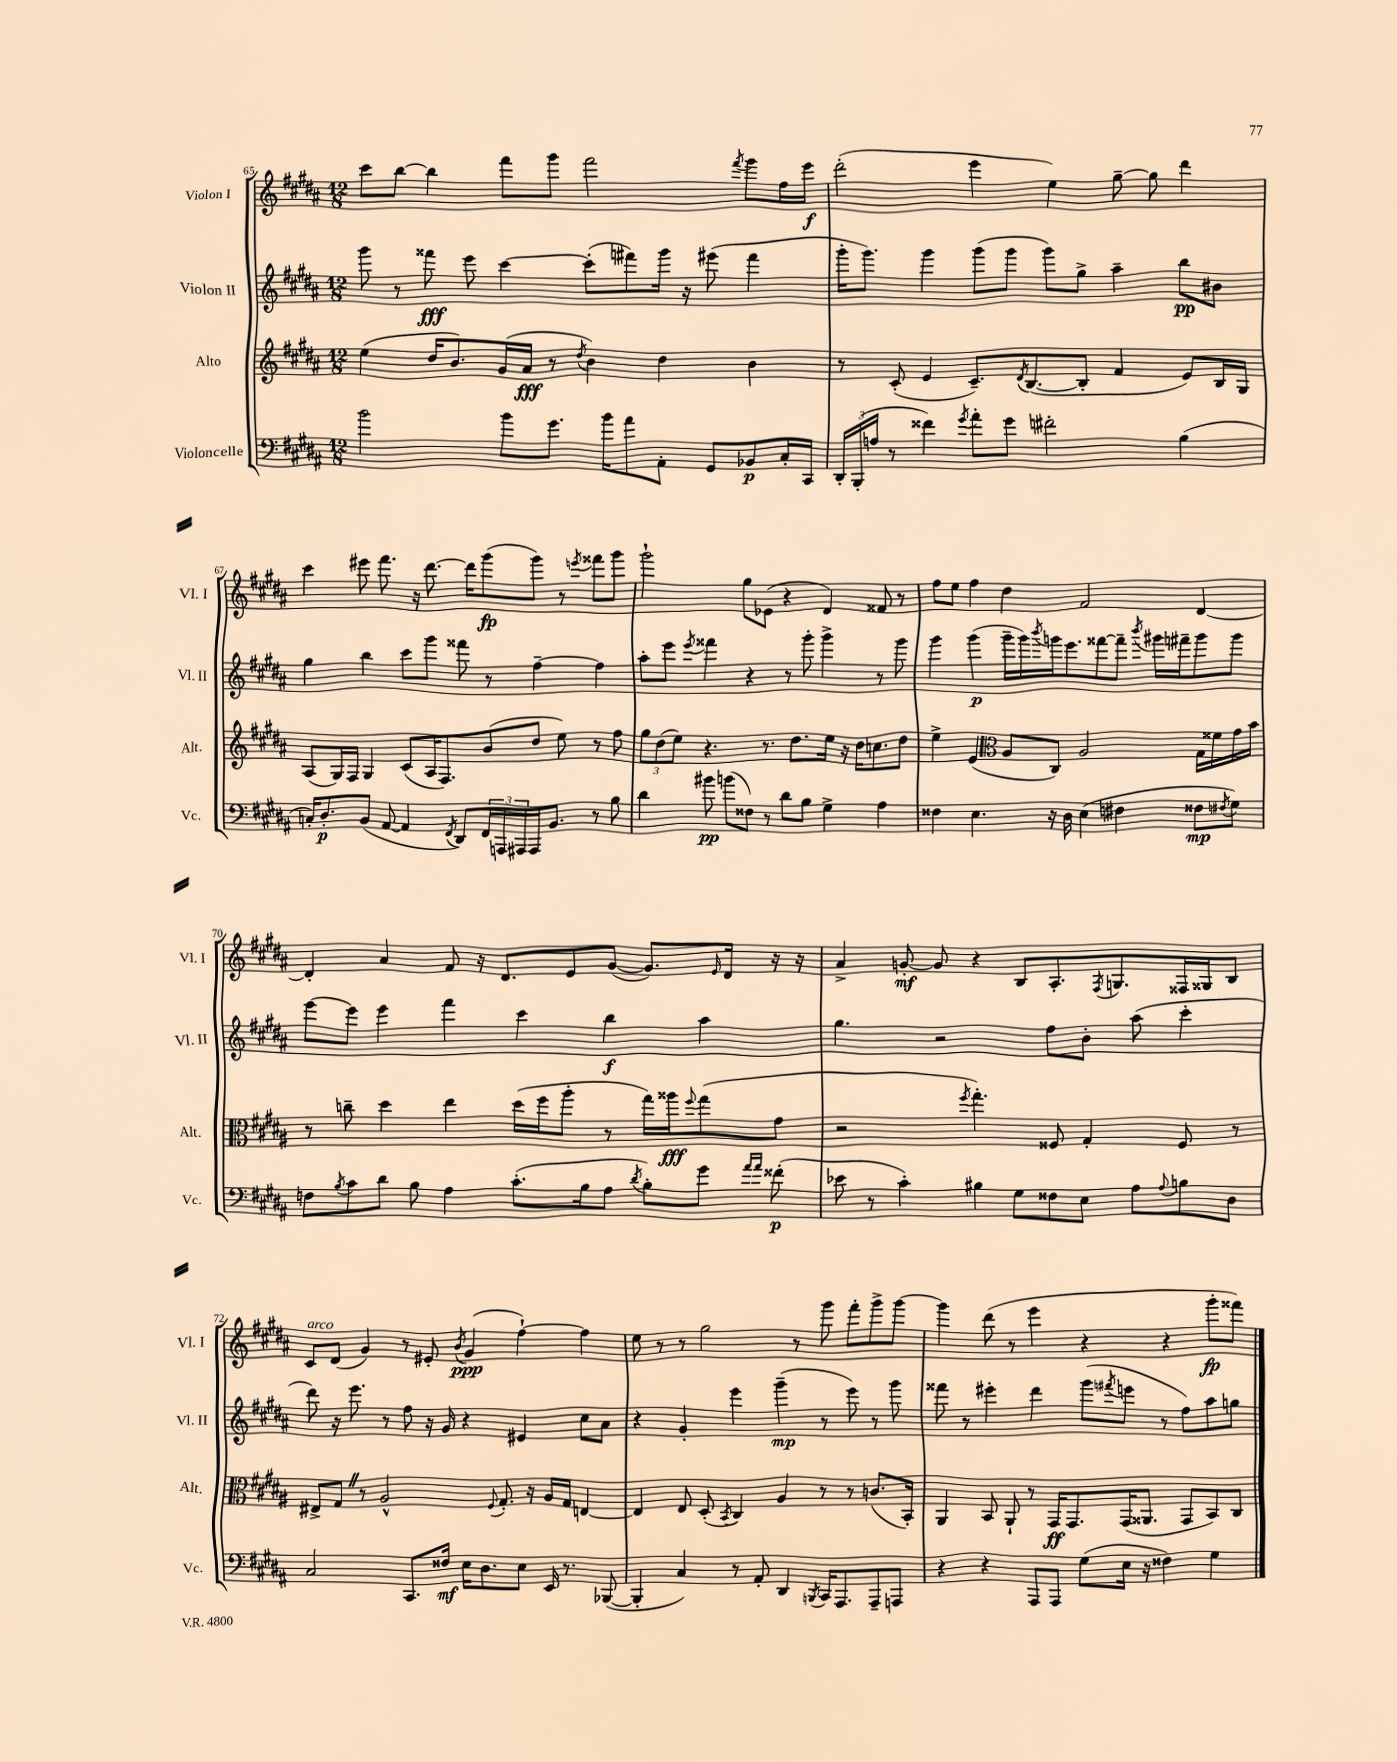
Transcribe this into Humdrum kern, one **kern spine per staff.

**kern	**kern	**kern	**kern
*staff4	*staff3	*staff2	*staff1
*clefF4	*clefG2	*clefG2	*clefG2
*k[f#c#g#d#a#]	*k[f#c#g#d#a#]	*k[f#c#g#d#a#]	*k[f#c#g#d#a#]
*M12/8	*M12/8	*M12/8	*M12/8
2b\	(4ee\	8ggg#\	8ccc#\L
.	.	8r	[8bb\J
.	16dd#/LK	8fff##\	4bb\]
.	8.b/)	.	.
.	.	8eee\	.
8b\L	(16g#/L	[4ccc#\	8fff#\L
.	16a#/JJ	.	.
8.g#\J	8r	.	8ggg#\J
.	8qdd#/	.	.
.	4b\)	(8ccc#'\]L	2fff#\
16b\LK	.	.	.
8a#\	.	8fff#\)	.
8AA#'\J	4dd#\	16ggg#\Jk	.
.	.	16r	.
8GG#/L	.	(8eee#\	.
.	.	.	8qfff#/
8BB-/	4b\	4fff#\	8ggg#\L
16C#'/L	.	.	16ff#\L
16CC#/JJ	.	.	16eee\JJ
=	=	=	=
24DD#'/LL	8r	16ggg#'\LK	(2ddd#'\
(24BBB'/	.	.	.
.	.	8.ggg#\J)	.
24A/JJ	.	.	.
8r	(8c#'/	.	.
4f##\)	4e/	4ggg#\	.
8qg#/	.	.	.
8a#'\L	8.c#~/L)	(8ggg#\L	4eee\
8g#\J	.	8ggg#\J	.
.	8qd#/	.	.
.	([8.B/	.	.
2f#'\	.	8ggg#\L)	4ee\)
.	8B'/]J	8gg#^\J	.
.	4f#/	4aa#~\	[8gg#~\
.	.	.	8gg#\]
(4B\	8e/L)	8bb\L	4ddd#\
.	16B/L	8b#\J	.
.	16G#/JJ	.	.
=	=	=	=
16C'/LK)	(8A#/L	4gg#\	4ccc#\
8.D#'/	.	.	.
.	16G#/L)	.	.
.	16F#/JJ	.	.
(8BB/J	4G#/	4bb\	8eee#\
[8AA#/	.	.	8.fff#\
4AA#/]	(8c#/L	8ccc#\L	.
.	.	.	16r
.	16A#/K	8ggg#\J	[8.ddd#\
.	8.F#/)	.	.
8qFF#/	.	.	.
8DD#/L)	.	8fff##\	.
.	.	.	16ddd#\]LK
24FF#/L	(8b/	8r	(8ggg#\
24AAA/	.	.	.
24AAA#/	.	.	.
16AAA#/J	8dd#/J	[4ff#~\	8ggg#\J)
8.BB/J	.	.	.
.	8ee\)	.	8r
.	.	.	8qeee/
8r	8r	4ff#\]	8fff##\L
8B\	8ff#\	.	8ggg#\J
=	=	=	=
4d#\	12gg#\L	8aa#'\L	2ggg#`\
.	(12dd#\	.	.
.	.	8eee\J	.
.	12ee\J)	.	.
.	.	8qeee/	.
8b#\	4.r	4fff##\	.
(8b\L	.	.	.
8F##\J)	.	4r	8gg#\L
8r	8.r	.	(8e-\J
8d#\L	.	8r	4r
.	8.dd#\L	.	.
8B\J	.	8ggg#'\	.
4G#^\	16ee\Jk	4ggg#^\	4d#/)
.	16r	.	.
.	16dd#\LK	.	.
.	8.cc\	.	.
4A#\	.	8r	8f##/
.	8dd#\J	8ggg#\	8r
=	=	=	=
4F##\	4ee^\	4ggg#\	8ff#\L
.	.	.	8ee\J
4.E\	(4e/	(4ggg#\	4ff#\
*	*clefC3	*	*
.	8A#/L	16ggg#~\LL	4dd#\
.	.	16ggg#\)	.
.	.	8qbbb/	.
16r	8C#/J)	16ggg\J	.
16D#\	.	8.eee\	.
(4E\	2A#/	.	2f#/
.	.	[8fff##\	.
4F#\	.	8fff##~\]J	.
.	.	8qbbb/	.
.	.	16ggg#\LL	.
.	.	16fff#~\J	.
8F##\L	16G#\LL	8ggg#\	[4d#/
.	16f##\	.	.
8qF#/	.	.	.
8G#\J)	16g#\	8ggg#\J	.
.	16b\JJ	.	.
=	=	=	=
8F\L	8r	[8eee\L	4d#'/]
8qB/	.	.	.
8c#\	8cc~\	8eee\]J	.
8d#\J	4dd#\	4eee\	4a#/
8B\	.	.	.
4A#\	4ee\	4fff#\	8f#/
.	.	.	16r
.	.	.	8.d#/L
(8.c#'\L	(16dd#\LL	4ccc#\	.
.	16ff#\J	.	.
.	8aa#'\J	.	8e/
16B\k	.	.	.
8A#\J	8r	4bb\	([8g#/J
8qd#/	.	.	.
8B'\L)	16gg#\LL)	.	8.g#/]L)
.	16aa##\J	.	.
.	8qqff#/	.	.
8g#\J	(8gg#\	4aa#\	.
.	.	.	16qqe/
.	.	.	16d#/Jk
16qqa#/LL	.	.	.
16qqa#/JJ	.	.	.
(8f##'\	8g#\J	.	16r
.	.	.	16r
=	=	=	=
8e-\	2r	4.gg#\	4a#^/
8r	.	.	.
4c#'\)	.	.	[8g'/
.	.	2r	8g/]
.	8qff#/	.	.
4B#\	4.gg#'\)	.	4r
8G#\L	.	.	8B/L
8F##\	8F##/	8ff#\L	8.A#'/
8E\J	4G#'/	8b'\J	.
.	.	.	8qF#/
.	.	.	8.G/
8A#\L	.	(8aa#\	.
8qqA#/	.	.	.
8B\	8F##/	4ccc#'\	16F##/L
.	.	.	16G##/J
8D#\J	8r	.	8B/J
=	=	=	=
2C#/	8E#^/L	8ddd#\)	8c#/L
.	8G#/J	16r	(8d#/J
.	.	8.eee\	.
.	8r	.	4g#/)
.	2A#^^/	8r	.
8.CC#/L	.	8ff#\	8r
.	.	16r	8e#'/
16F##/Jk	.	16g#/	.
.	.	.	8qb/
16E\LK	.	4r	(4g#/
8.D#\	.	.	.
.	8qqF#/	.	.
.	8.G#'/	.	.
8E\J	.	4e#/	[4ff#`\)
.	16r	.	.
16EE/	16A#/LL	.	.
8.r	16G#/JJ	.	.
.	[4E/	8cc#\L	4ff#\]
([8BBB-/	.	8a#\J	.
=	=	=	=
4BBB-'/]	4E/]	4r	8ee\
.	.	.	8r
4C#/)	8E/	4g#'/	8r
.	(8D#'/	.	2gg#\
.	8qBB/	.	.
8r	4C#/)	4eee\	.
8AA#'/	.	.	.
4DD#/	4A#/	(4ggg#~\	.
.	.	.	8r
8qBBB/	.	.	.
16CC#/LK	8r	8r	8ggg#\
8.AAA#/	.	.	.
.	8r	8eee\)	8fff#'\L
8AAA#~/	(8.c/L	8r	8ggg#^\
8AAA/J	.	8ggg#\	[8ggg#\J
.	16BB'/Jk)	.	.
=	=	=	=
4r	4AA#/	8fff##\	4ggg#\]
.	.	8r	.
4r	8BB/	4eee#'\	(8ddd#\
.	8AA#`/	.	8r
8AAA#/L	8r	4ddd#\	4eee\
8AAA#/J	16GG#/LK	.	.
.	8.GG#/	.	.
(8G#\L	.	(8ggg#\L	4r
.	.	8qfff#/	.
16E\Jk	(16GG#/K	8eee\J	.
16r	8.AA##/J	.	.
4F##\)	.	8r	4r
.	8GG#/L	8ff#\L)	.
4G#\	8BB/)	8aa#\	8ggg#'\L
.	8C#/J	8gg\J	8fff##\J)
==	==	==	==
*-	*-	*-	*-
